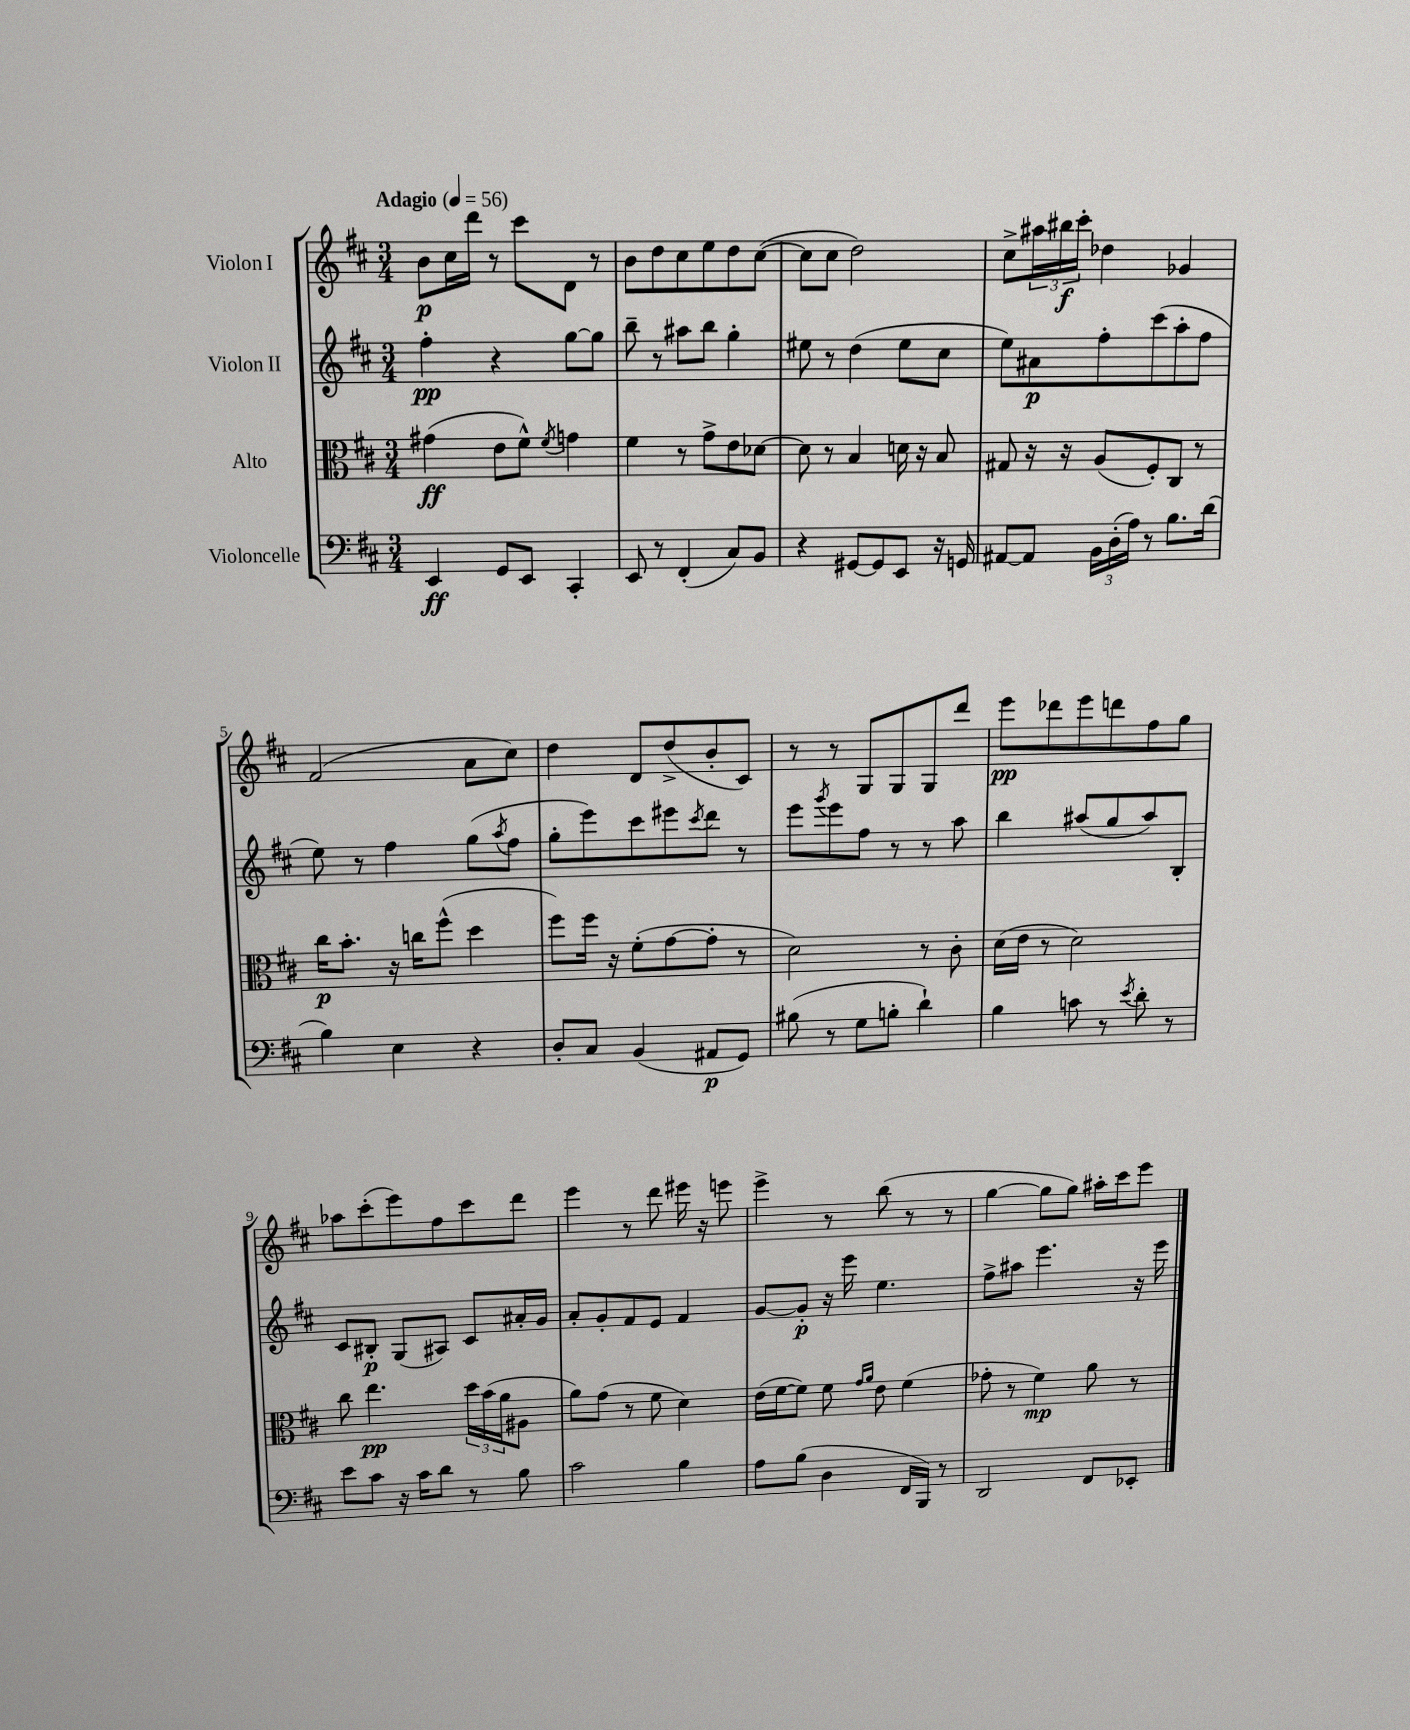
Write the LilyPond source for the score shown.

<<
\new StaffGroup <<
\new Staff = "s0" \with { instrumentName = "Violon I" } {
    \clef treble \key d \major \numericTimeSignature \time 3/4 \tempo "Adagio" 4 = 56
    b'8\p cis''16 d'''16 r8 cis'''8 d'8 r8 |
    b'8 d''8 cis''8 e''8 d''8 cis''8~( |
    cis''8 cis''8 d''2) |
    cis''8-> \tuplet 3/2 { ais''16 bis''16\f cis'''16-. } des''4 ges'4 |
    fis'2( a'8 cis''8) |
    d''4 d'8 d''8->( b'8-. cis'8) |
    r8 r8 g8 g8 g8 d'''8 |
    e'''8\pp des'''8 e'''8 d'''8 fis''8 g''8 |
    aes''8 cis'''8-.( e'''8) fis''8 cis'''8 d'''8 |
    e'''4 r8 d'''8 eis'''16 r16 e'''8 |
    e'''4-> r8 b''8( r8 r8 |
    g''4~ g''8 g''8) ais''16-. cis'''16 e'''8 \bar "|." |
}
\new Staff = "s1" \with { instrumentName = "Violon II" } {
    \clef treble \key d \major \numericTimeSignature \time 3/4
    fis''4-.\pp r4 g''8~ g''8 |
    b''8-- r8 ais''8 b''8 g''4-. |
    eis''8 r8 d''4( eis''8 cis''8 |
    e''8) ais'8\p fis''8-. cis'''8( a''8-. fis''8 |
    e''8) r8 fis''4 g''8( \acciaccatura { a''8 } fis''8 |
    g''8-. e'''8) cis'''8 eis'''8 \acciaccatura { cis'''8 } d'''8 r8 |
    e'''8 \acciaccatura { g'''8 } e'''8 fis''8 r8 r8 a''8 |
    b''4 ais''8( g''8 ais''8) b8-. |
    cis'8 bis8-.\p g8( ais8) cis'8 ais'16-. g'16 |
    a'8-. g'8-. fis'8 e'8 fis'4 |
    g'8~ g'8-.\p r16 e'''16 e''4. |
    fis''8-> ais''8 e'''4. r16 e'''16 \bar "|." |
}
\new Staff = "s2" \with { instrumentName = "Alto" } {
    \clef alto \key d \major \numericTimeSignature \time 3/4
    gis'4\ff( e'8 fis'8-^) \acciaccatura { fis'8 } g'4 |
    fis'4 r8 g'8-> e'8 des'8~ |
    des'8 r8 b4 d'16 r16 b8 |
    gis8 r16 r16 a8( fis8-.) cis8 r8 |
    cis''16\p b'8.-. r16 c''16 fis''8-^( d''4 |
    fis''8) fis''16 r16 fis'8-.( g'8~ g'8-. r8 |
    d'2) r8 cis'8-. |
    d'16( e'16 r8 d'2) |
    cis''8 e''4.\pp \tuplet 3/2 { d''16 b'16( a'16 } ais8 |
    a'8) g'8( r8 fis'8 d'4) |
    e'16( fis'16~ fis'8) fis'8 \grace { g'16 a'16 } e'8 fis'4( |
    ges'8-. r8 fis'4\mp) a'8 r8 \bar "|." |
}
\new Staff = "s3" \with { instrumentName = "Violoncelle" } {
    \clef bass \key d \major \numericTimeSignature \time 3/4
    e,4\ff g,8 e,8 cis,4-. |
    e,8 r8 fis,4-.( cis8) b,8 |
    r4 gis,8~ gis,8 e,8 r16 g,16 |
    ais,8~ ais,8 \tuplet 3/2 { b,16 d16-.( a16) } r8 b8. d'16( |
    b4) e4 r4 |
    d8-. cis8 b,4( ais,8\p g,8) |
    bis8( r8 g8 b8-. d'4-!) |
    b4 c'8 r8 \acciaccatura { e'8 } d'8-. r8 |
    e'8 cis'8 r16 cis'16 d'8 r8 b8 |
    cis'2 b4 |
    a8 b8( d4 fis,16 b,,16) r8 |
    d,2 fis,8 ees,8-. \bar "|." |
}
>>
>>
